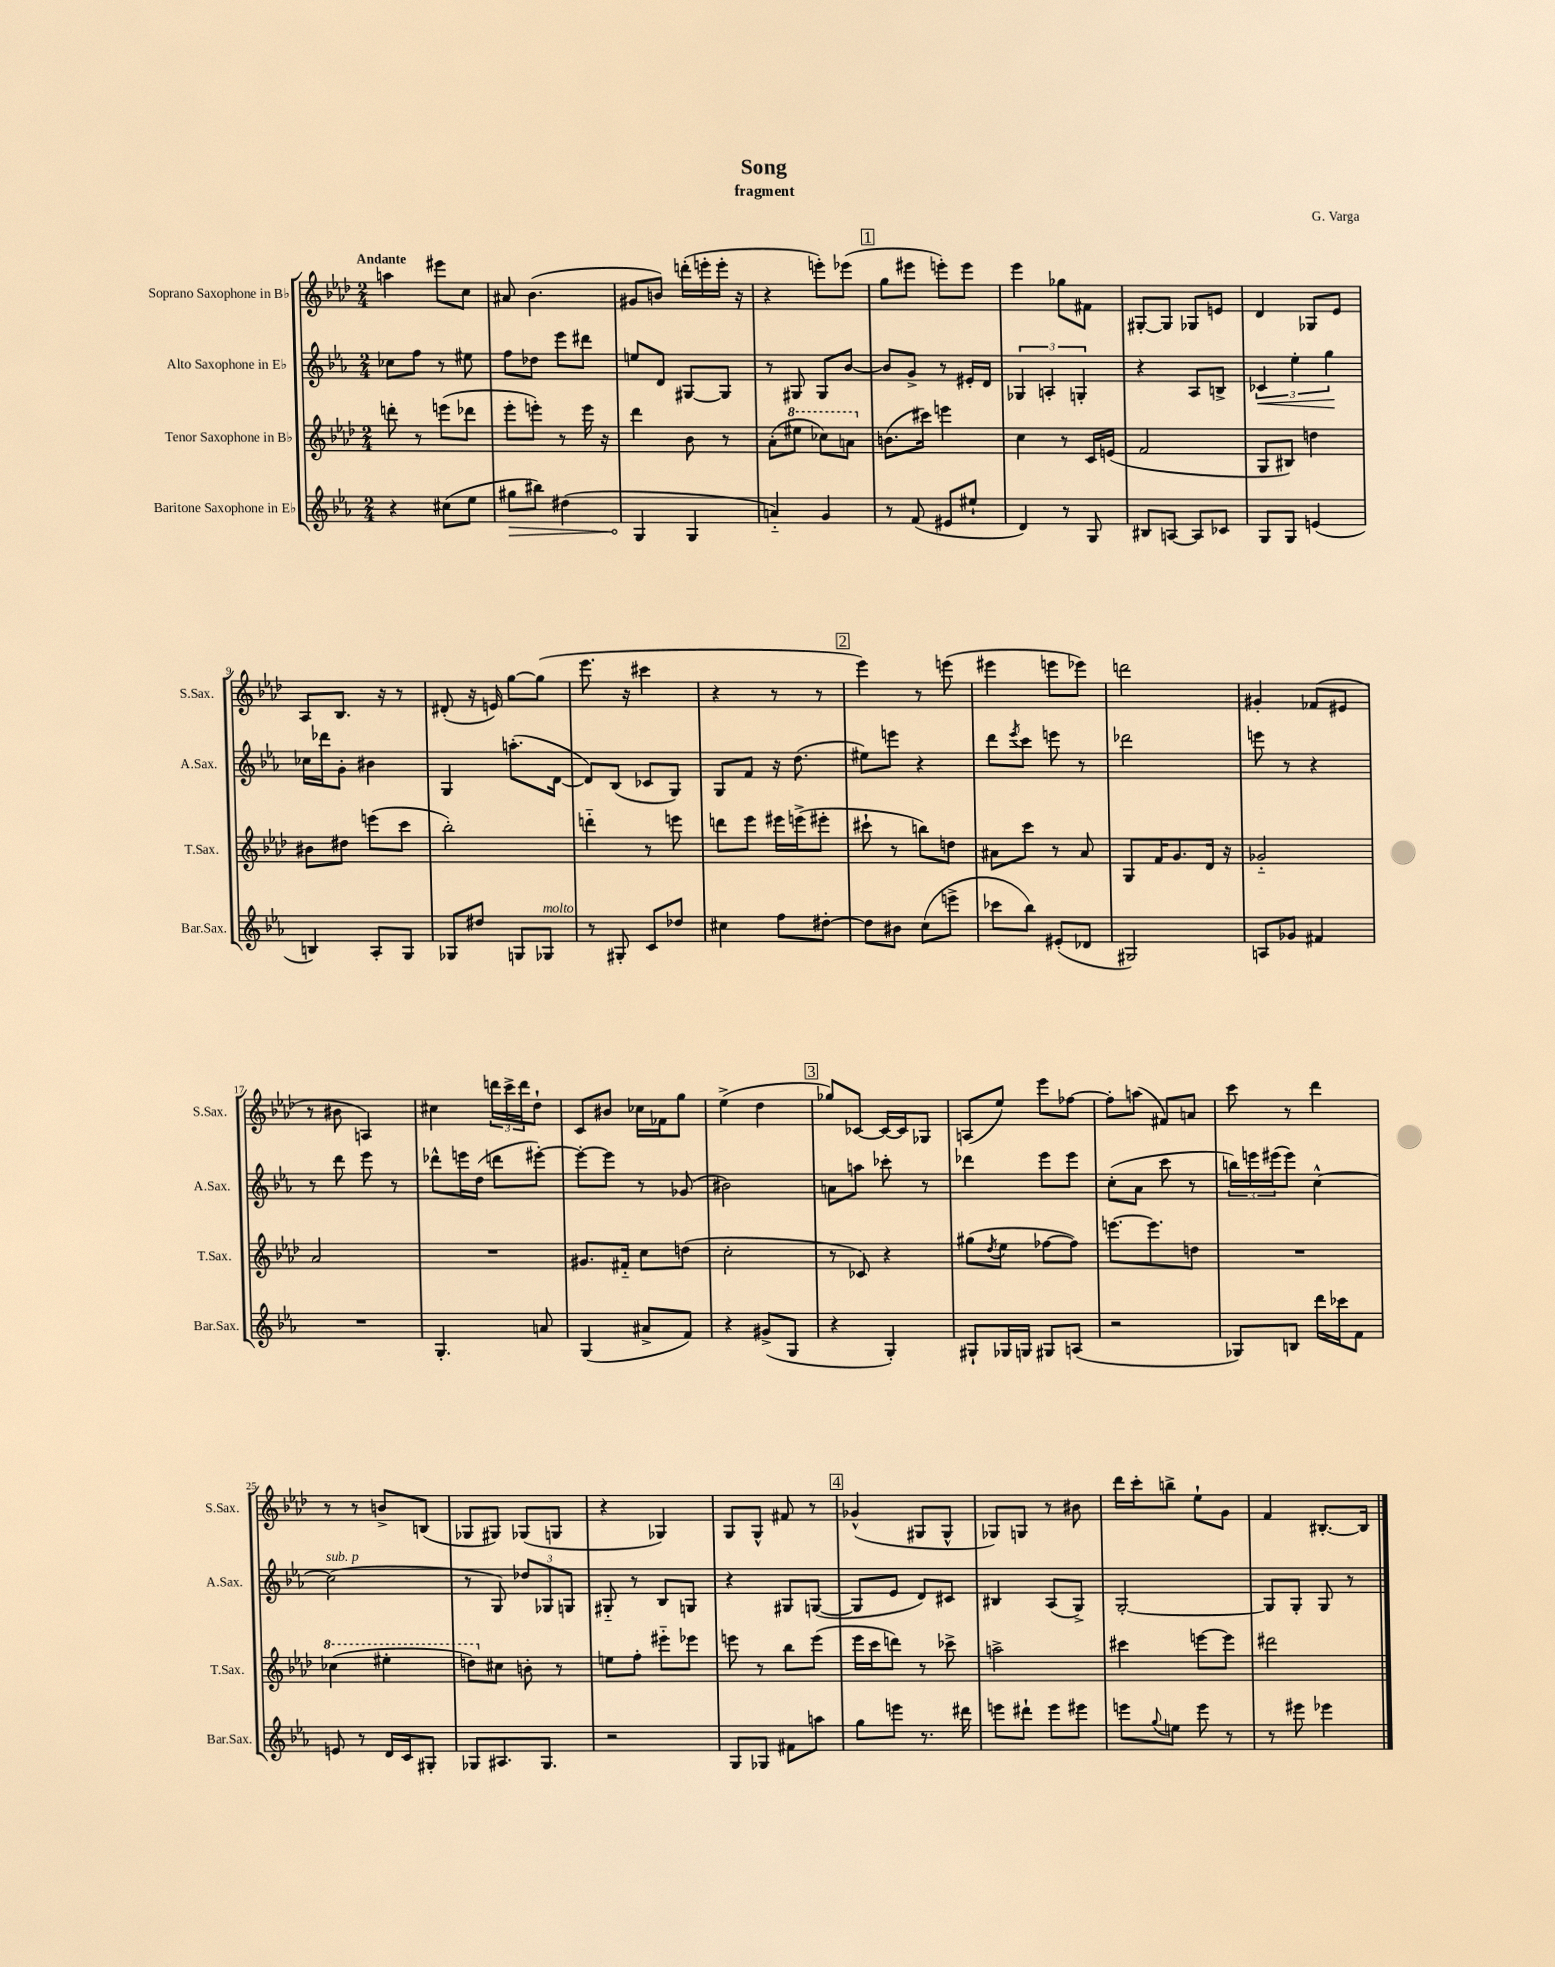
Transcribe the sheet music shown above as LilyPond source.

\header { title = "Song" composer = "G. Varga" subtitle = "fragment" }
<<
\new StaffGroup <<
\new Staff = "s0" \with { instrumentName = "Soprano Saxophone in Bb" shortInstrumentName = "S.Sax." } {
    \clef treble \key aes \major \numericTimeSignature \time 2/4 \tempo "Andante"
    a''4 eis'''8 c''8 |
    ais'8 bes'4.( |
    gis'8 b'8) d'''16-.( e'''16-. e'''16-. r16 |
    r4 e'''8-.) ees'''8( |
    \mark \markup { \box "1" } g''8 eis'''8 e'''8-.) e'''8 |
    ees'''4 ges''8 fis'8 |
    gis8~-. gis8 ges8 e'8 |
    des'4 ges8 ees'8 |
    aes8 bes8. r16 r8 |
    dis'8-.( r16 e'16) g''8~ g''8( |
    ees'''8. r16 cis'''4 |
    r4 r8 r8 |
    \mark \markup { \box "2" } ees'''4) r8 e'''8( |
    eis'''4 e'''8 ees'''8) |
    d'''2 |
    gis'4-. fes'8( eis'8 |
    r8 bis'8 a4) |
    cis''4 \tuplet 3/2 { d'''16 c'''16-> d'''16 } des''8-! |
    c'8 bis'8 ces''16 fes'16 g''8 |
    ees''4->( des''4 |
    \mark \markup { \box "3" } ges''8) ces'8~ ces'16~ ces'16 ges8 |
    a8( ees''8) ees'''8 fes''8~ |
    fes''8-. a''8( fis'8) a'8 |
    c'''8 r8 des'''4 |
    r8 r8 b'8-> b8( |
    ges8 gis8) ges8( g8 |
    r4 ges4) |
    g8 g8-^ fis'8 r8 |
    \mark \markup { \box "4" } ges'4-^( gis8 gis8-^ |
    ges8) g8 r8 bis'8 |
    des'''16 c'''16-. b''8-> ees''8-! g'8 |
    f'4 bis8.~-. bis16 \bar "|." |
}
\new Staff = "s1" \with { instrumentName = "Alto Saxophone in Eb" shortInstrumentName = "A.Sax." } {
    \clef treble \key ees \major \numericTimeSignature \time 2/4
    ces''8 f''8 r8 eis''8 |
    f''8 des''8 ees'''8 dis'''8 |
    e''8 d'8 gis8~ gis8 |
    r8 gis8 gis8 bes'8~ |
    \mark \markup { \box "1" } bes'8 g'8-> r8 eis'16-. d'16 |
    \tuplet 3/2 { ges4 a4-. g4-. } |
    r4 aes8 b8-> |
    \tuplet 3/2 { ces'4\< ees''4-. g''4\! } |
    ces''16 des'''16 g'8-. bis'4 |
    g4 a''8.-.( d'16~ |
    d'8) bes8( ces'8 g8) |
    g8 f'8 r16 d''8.( |
    \mark \markup { \box "2" } eis''8) e'''8 r4 |
    d'''8 \acciaccatura { ees'''8 } c'''8 e'''8 r8 |
    des'''2 |
    e'''8 r8 r4 |
    r8 d'''8 ees'''8 r8 |
    des'''8-^ e'''16 d''16( d'''8 eis'''8~-.) |
    eis'''8~-. eis'''8 r8 ges'8( |
    bis'2) |
    \mark \markup { \box "3" } a'8 a''8 ces'''8-. r8 |
    des'''4 ees'''8 ees'''8 |
    c''8-.( aes'8 c'''8 r8 |
    \tuplet 3/2 { b''16) e'''16 eis'''16( } eis'''8) c''4~-^ |
    c''2^\markup { \italic "sub. p" }( |
    r8 g8) \tuplet 3/2 { des''8 ges8 g8 } |
    gis8-_ r8 bes8 g8 |
    r4 gis8 g8~( |
    \mark \markup { \box "4" } g8 ees'8 d'8) cis'8 |
    bis4 aes8( g8->) |
    g2~-. |
    g8 g8-. g8 r8 \bar "|." |
}
\new Staff = "s2" \with { instrumentName = "Tenor Saxophone in Bb" shortInstrumentName = "T.Sax." } {
    \clef treble \key aes \major \numericTimeSignature \time 2/4
    d'''8-. r8 e'''8( des'''8 |
    ees'''8-. e'''8-.) r8 e'''16 r16 |
    des'''4 bes'8 r8 |
    aes'8-.( \ottava #1 eis'''8 ces'''8) a''8 \ottava #0 |
    \mark \markup { \box "1" } b'8.( cis'''16) e'''4 |
    c''4 r8 c'16 e'16( |
    f'2 |
    g8 bis8) d''4 |
    bis'8 dis''8 e'''8( c'''8 |
    bes''2-.) |
    d'''4-_ r8 e'''8 |
    d'''8 ees'''8 eis'''16 e'''16->( eis'''8-. |
    \mark \markup { \box "2" } cis'''8-! r8 b''8) d''8 |
    ais'8 c'''8 r8 ais'8 |
    g8 f'16 g'8. des'16 r16 |
    ges'2-_ |
    aes'2 |
    R2 |
    gis'8. fis'16-_ c''8 d''8( |
    c''2-. |
    \mark \markup { \box "3" } r8 ces'8) r4 |
    gis''8( \acciaccatura { des''8 } ees''8 fes''8~ fes''8) |
    e'''8.~ e'''8. d''8 |
    R2 |
    \ottava #1 ces'''4( eis'''4-. |
    d'''8) \ottava #0 cis''8 b'8-. r8 |
    e''8 f''8-. eis'''8-_ ees'''8 |
    e'''8 r8 bes''8 e'''8( |
    \mark \markup { \box "4" } ees'''16 c'''16 d'''8) r8 ces'''8-> |
    a''2-> |
    cis'''4 e'''8~ e'''8 |
    dis'''2 \bar "|." |
}
\new Staff = "s3" \with { instrumentName = "Baritone Saxophone in Eb" shortInstrumentName = "Bar.Sax." } {
    \clef treble \key ees \major \numericTimeSignature \time 2/4
    r4 cis''8( ees''8 |
    \once \override Hairpin.circled-tip = ##t gis''8\> bis''8) dis''4( |
    g4\! g4 |
    a'4-_) g'4 |
    \mark \markup { \box "1" } r8 f'8( eis'8 eis''8-! |
    d'4) r8 g8 |
    bis8 a8~ a8 ces'8 |
    g8 g8 e'4( |
    b4) aes8-. g8 |
    ges8 dis''8 g8 ges8^\markup { \italic "molto" } |
    r8 gis8-. c'8 des''8 |
    cis''4 f''8 dis''8~-. |
    \mark \markup { \box "2" } dis''8 bis'8 c''8( e'''8-> |
    ces'''8 bes''8) eis'8-.( des'8 |
    gis2) |
    a8 ges'8 fis'4 |
    R2 |
    g4.-. a'8 |
    g4( ais'8-> f'8) |
    r4 gis'8->( g8 |
    \mark \markup { \box "3" } r4 g4-.) |
    gis8-! ges16 g16 gis8 a8( |
    r2 |
    ges8) b8 d'''16 ces'''16 f'8 |
    e'8 r8 d'16 c'16 gis8-. |
    ges8 ais8. ges8. |
    r2 |
    g8 ges8 fis'8 a''8 |
    \mark \markup { \box "4" } g''8 e'''8 r8. dis'''16 |
    e'''8 dis'''8-! e'''8 eis'''8 |
    e'''8 \appoggiatura { g''8 } e''8 e'''8 r8 |
    r8 eis'''8 ees'''4 \bar "|." |
}
>>
>>
